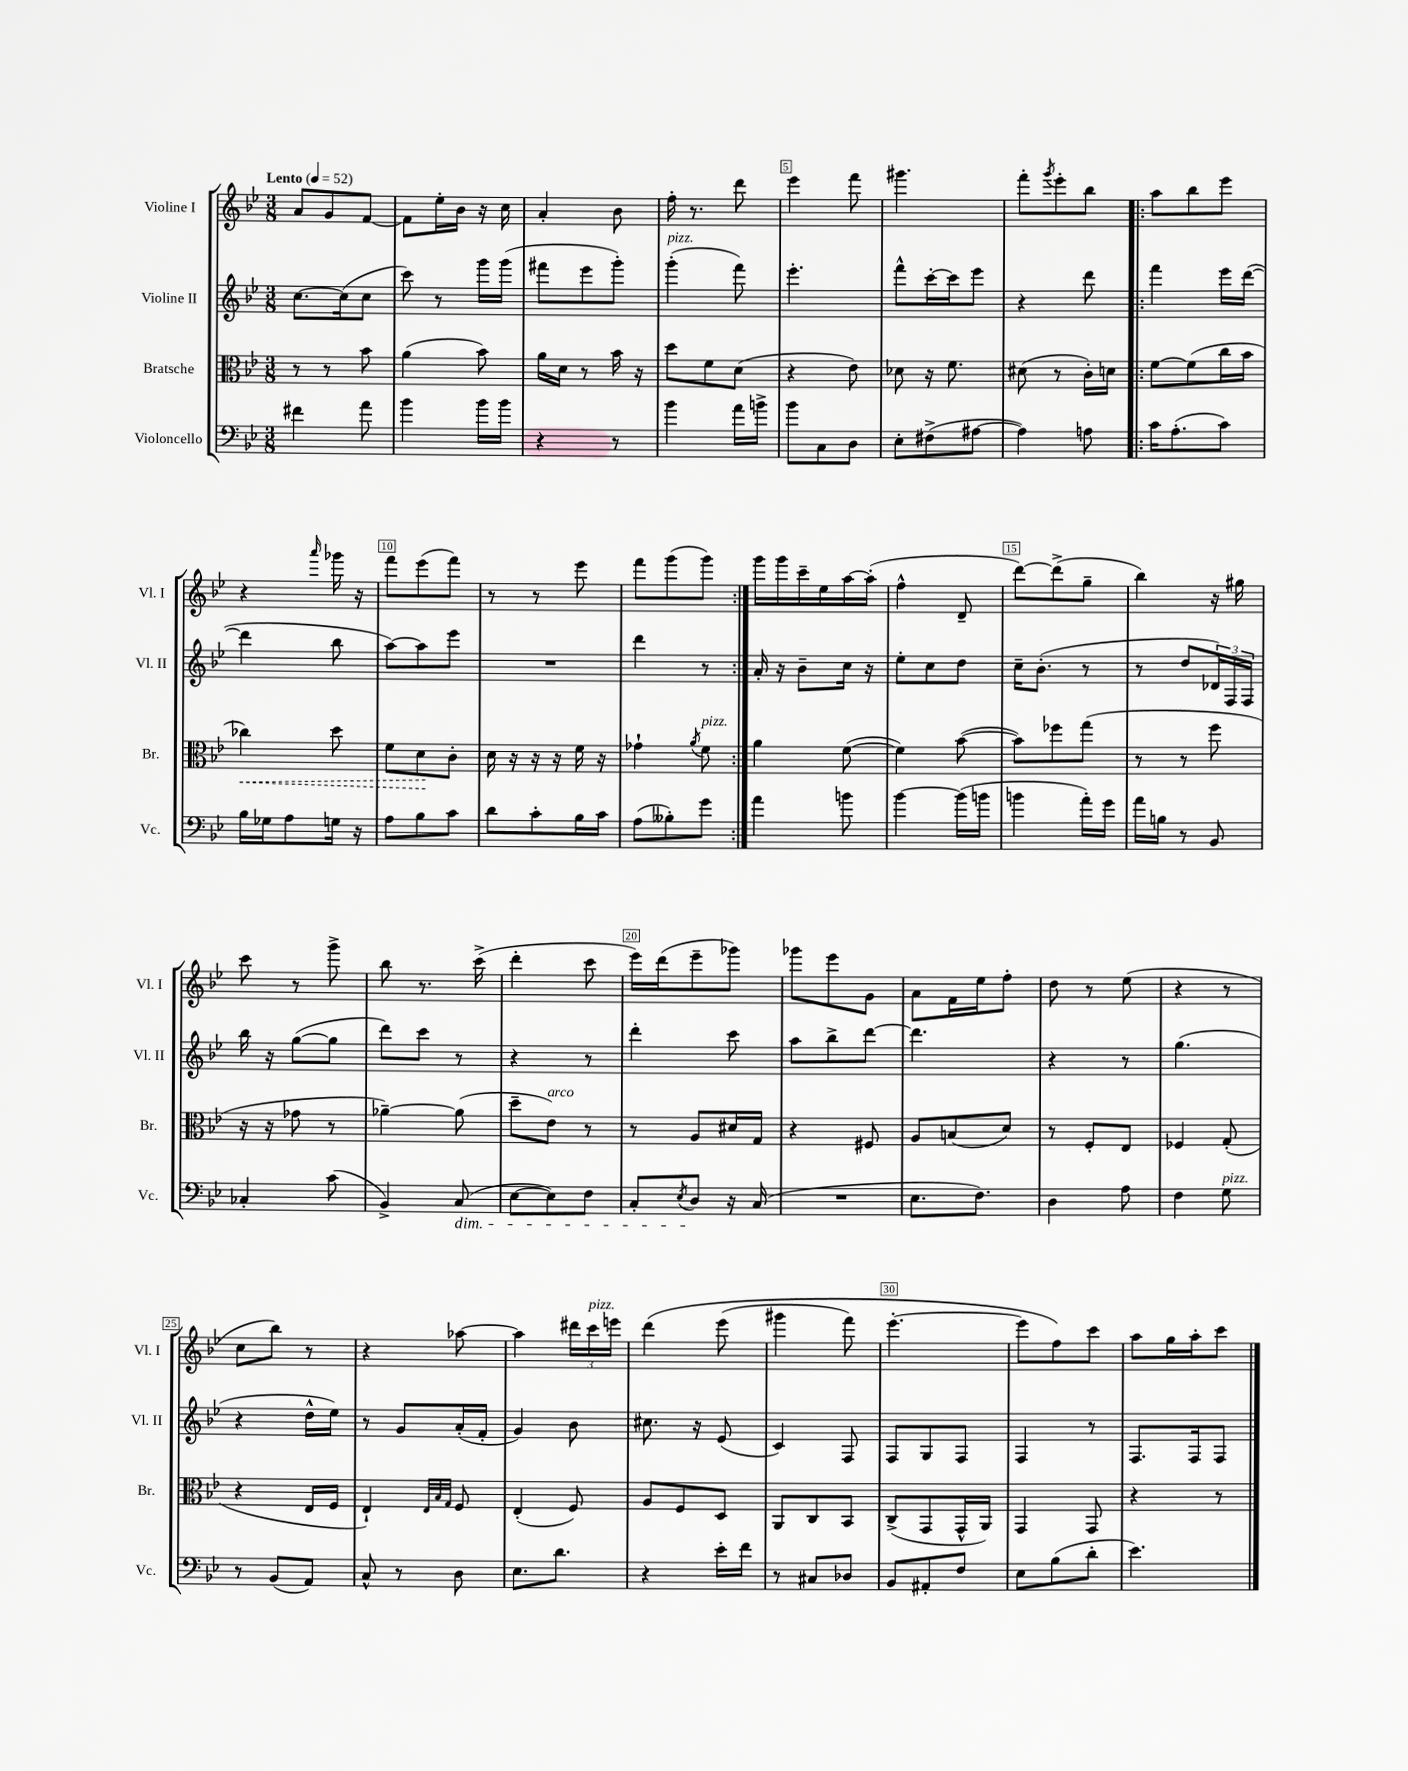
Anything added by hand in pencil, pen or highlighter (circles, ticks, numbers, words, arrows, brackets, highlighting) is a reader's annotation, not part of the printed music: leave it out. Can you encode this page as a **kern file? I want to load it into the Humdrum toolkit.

**kern	**kern	**kern	**kern
*staff4	*staff3	*staff2	*staff1
*clefF4	*clefC3	*clefG2	*clefG2
*k[b-e-]	*k[b-e-]	*k[b-e-]	*k[b-e-]
*M3/8	*M3/8	*M3/8	*M3/8
*MM52	*MM52	*MM52	*MM52
4f#	8r	[8.cc	8a
.	8r	.	8g
.	.	(16cc]	.
8a	8b-	8cc	[8f
=	=	=	=
4b-	(4a	8ccc)	8f]
.	.	8r	16ee-'
.	.	.	16b-
16b-	8b-)	16ggg	16r
16b-	.	(16ggg	16cc
=	=	=	=
4r	16a	8fff#	4a'
.	16d	.	.
.	8r	8eee-	.
8r	16b-	8ggg')	8b-
.	16r	.	.
=	=	=	=
4b-	8dd	(4ggg'	16ff'
.	.	.	8.r
.	8f	.	.
16a	(8d	8fff)	8ddd
16b^	.	.	.
=	=	=	=
8b-	4r	4.eee-'	4eee-
8C	.	.	.
8D	8e-)	.	8fff
=	=	=	=
8E-'	8d-	8fff^^	4.ggg#
(8F#^	16r	[16ccc'	.
.	8.f	16ccc]	.
[8A#	.	8eee-	.
=	=	=	=
4A#])	(8d#	4r	8fff'
.	.	.	8qggg
.	8r	.	8eee-'
8A	16c')	8ddd	8bb-
.	16d	.	.
=!|:	=!|:	=!|:	=!|:
16c	[8f	4fff	8aa
(8.A'	.	.	.
.	(8f]	.	8bb-
8c)	16cc	16eee-	8eee-
.	16b-	([16ddd	.
=	=	=	=
16B-	4cc-)	4ddd]	4r
16G-	.	.	.
8A	.	.	.
.	.	.	16qqaaa
16G	8dd	8bb-	16ggg-
16r	.	.	16r
=	=	=	=
8A	8f	[8aa)	8fff
8B-	8d	8aa]	(8eee-
8c	8c'	8eee-	8fff)
=	=	=	=
8d	16d	4.r	8r
.	16r	.	.
8c'	16r	.	8r
.	16r	.	.
16B-	16f	.	8eee-
16c	16r	.	.
=	=	=	=
(8A	4g-`	4ddd	8fff
8B--')	.	.	(8ggg
.	8qa	.	.
8g	8f	8r	8ggg)
=:|!	=:|!	=:|!	=:|!
4a	4a	16a'	16ggg
.	.	16r	16ggg
.	.	8b-~	16ccc~
.	.	.	16ee-
8b	([8f	16cc	[16aa
.	.	16r	(16aa']
=	=	=	=
[4b-	4f])	8ee-'	4ff^^
.	.	8cc	.
(16b-]	([8b-	8dd	8d~
16b	.	.	.
=	=	=	=
4b	8b-])	16cc~	[8ddd)
.	.	(8.b-'	.
.	8ff-	.	(8ddd^]
16a')	(8gg	8r	8gg~
16g	.	.	.
=	=	=	=
16a	8r	8r	4bb-)
16B	.	.	.
8r	8r	8dd	.
8BB-	8ff	24d-)	16r
.	.	24F	.
.	.	.	16gg#
.	.	24F	.
=	=	=	=
4C-'	16r	16bb-	8ccc
.	16r	16r	.
.	8g-	([8gg	8r
(8c	8r	8gg]	8ggg^
=	=	=	=
4BB-^)	[4a-~)	8ddd)	8bb-
.	.	8ccc	8.r
(8C	(8a-]	8r	.
.	.	.	(16ccc^
=	=	=	=
[8E-	8dd~	4r	4ddd'
8E-])	8e-)	.	.
8F	8r	8r	8ccc
=	=	=	=
8C'	8r	4ddd'	16eee-)
.	.	.	(16ddd
8qE-	.	.	.
8D	8A	.	8eee-~
16r	16d#	8ccc	8ggg-)
(16C	16G	.	.
=	=	=	=
4.r	4r	8aa	8ggg-
.	.	8bb-^	8eee-
.	8F#	[8ddd	8g
=	=	=	=
8.E-	8A	4.ddd]	8a
.	(8B	.	16f
8.F)	.	.	16ee-
.	8d)	.	8ff'
=	=	=	=
4D	8r	4r	8dd
.	8F'	.	8r
8A	8E-	8r	(8ee-
=	=	=	=
4F	4F-	(4.gg	4r
8G	(8G'	.	8r
=	=	=	=
8r	4r	4r	8cc
(8BB-	.	.	8bb-)
8AA)	16E-	16dd^^	8r
.	16F	16ee-)	.
=	=	=	=
8C^^	4E-`)	8r	4r
8r	.	8g	.
.	32qqE-	.	.
.	32qqB-	.	.
.	32qqG	.	.
8D	8F	(16a'	[8aa-
.	.	16f'	.
=	=	=	=
8.E-	(4E-'	4g)	4aa-]
8.d	.	.	.
.	8F)	8b-	24ddd#
.	.	.	24ccc
.	.	.	24eee
=	=	=	=
4r	8A	8.cc#	&(4ddd
.	8F	.	.
.	.	16r	.
16e-'	8D	(8e-	(8eee-
16f	.	.	.
=	=	=	=
8r	8AA	4c)	4ggg#
8C#	8C	.	.
8D-	8BB-	8F	8fff)
=	=	=	=
8BB-	(8C^	8F	[4.eee-'
8AA#'	8GG	8G	.
8F	16GG^^	8F	.
.	16AA)	.	.
=	=	=	=
8E-	4GG	4F	8eee-]
(8B-	.	.	8ff&)
8d'	8GG	8r	8ccc
=	=	=	=
4.e-)	4r	8.F	8aa
.	.	.	16gg
.	.	16F	16aa'
.	8r	8F	8ccc
==	==	==	==
*-	*-	*-	*-
